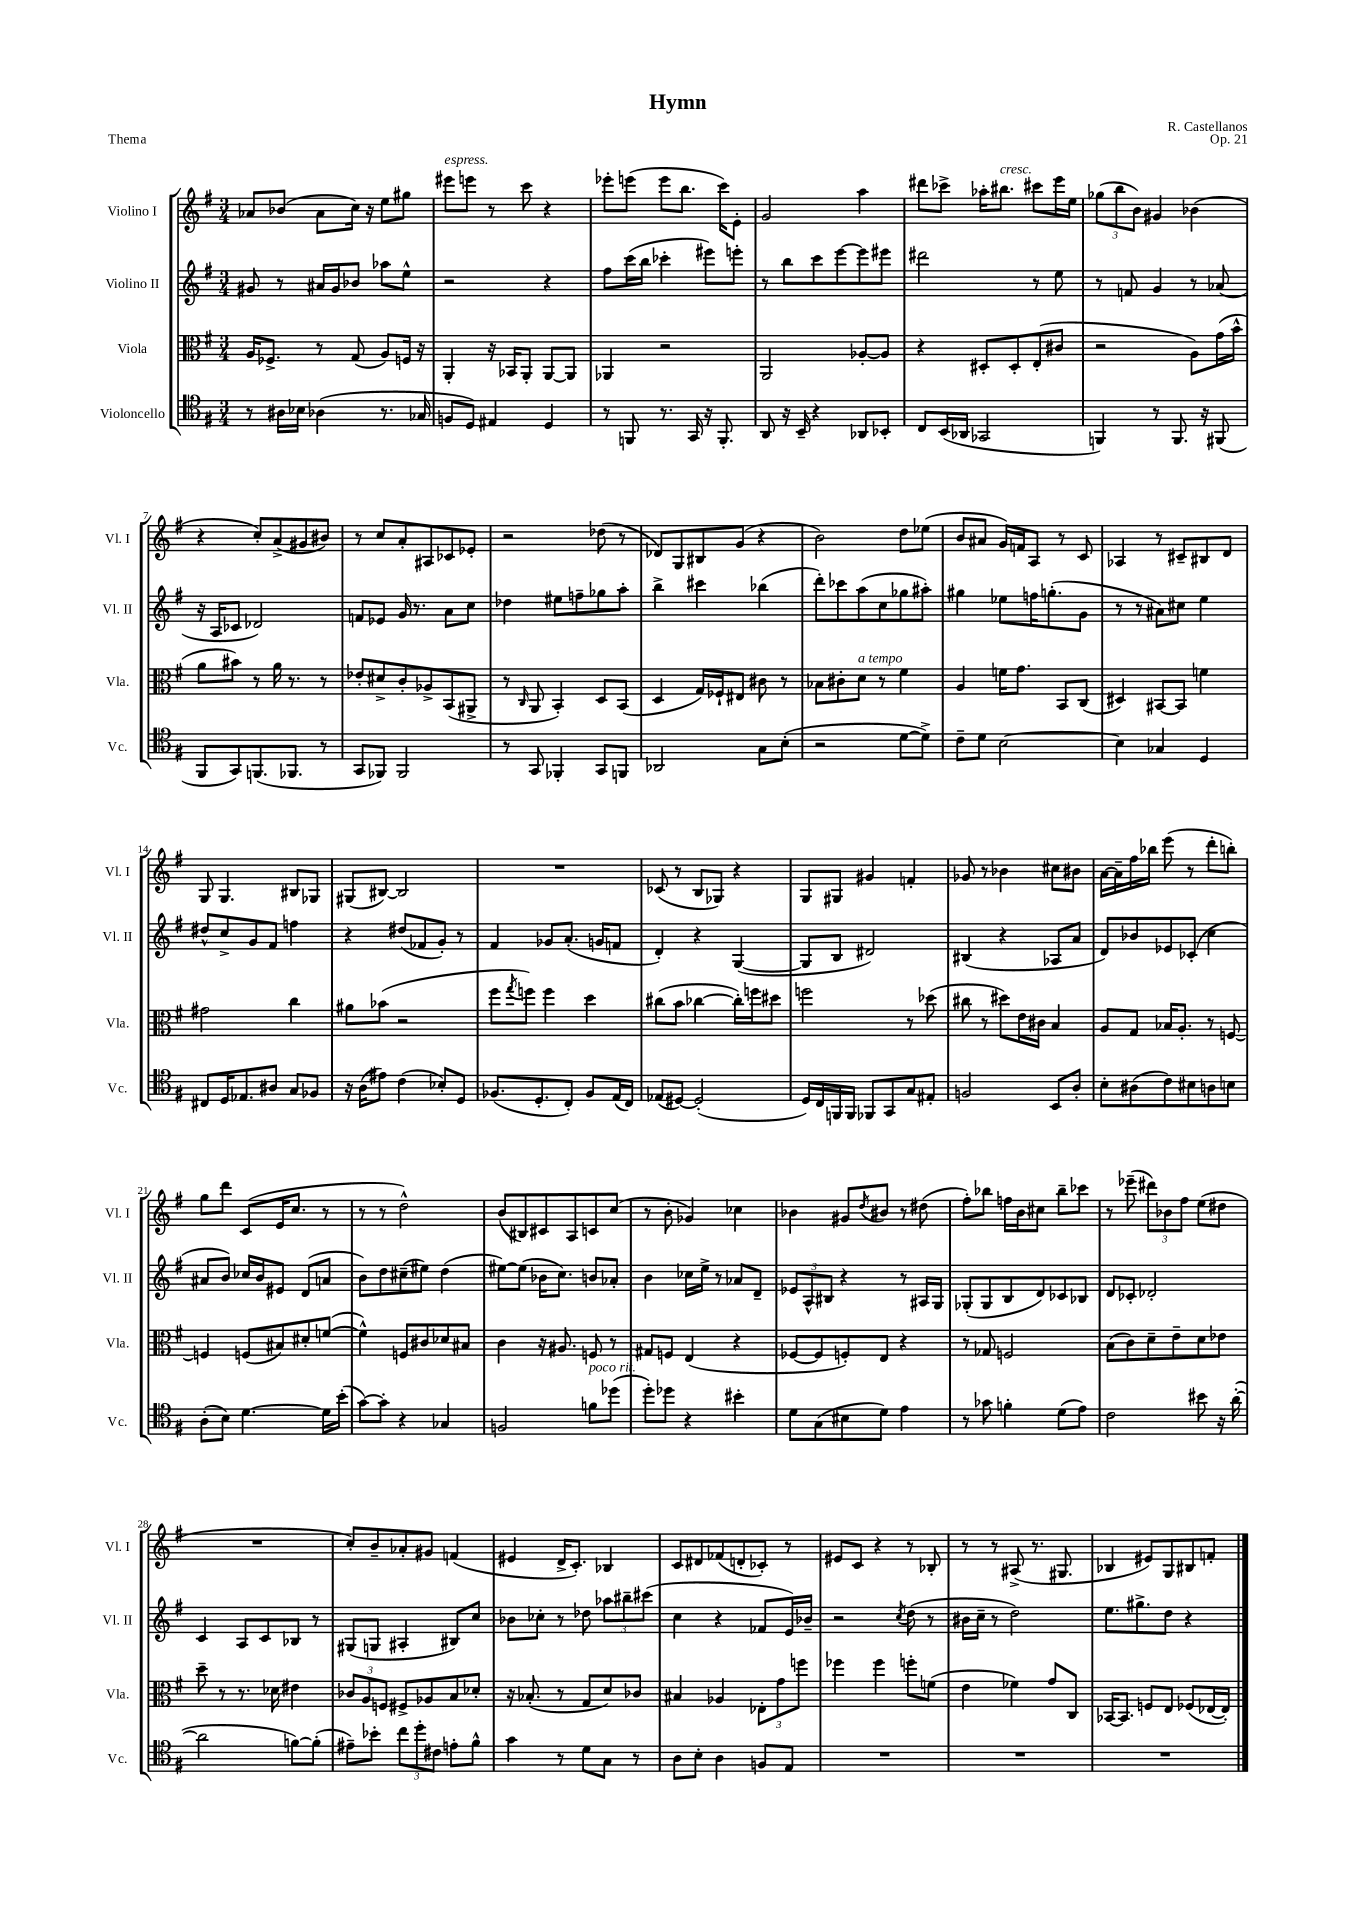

**kern	**kern	**kern	**kern
*staff4	*staff3	*staff2	*staff1
*clefC4	*clefC3	*clefG2	*clefG2
*k[f#]	*k[f#]	*k[f#]	*k[f#]
*M3/4	*M3/4	*M3/4	*M3/4
8r	16A	8g#	8a-
.	8.F-^	.	.
16A#	.	8r	(8b-
16B-	.	.	.
(4A-	8r	16a#	8a-
.	.	16g#	.
.	(8G	8b-	16cc)
.	.	.	16r
8.r	8A)	8aa-	8ee
.	16F	8ee^^	8gg#
16G-	16r	.	.
=	=	=	=
8F	4AA'	2r	8eee#
8D)	.	.	8eee
4E#	16r	.	8r
.	16BB-	.	.
.	8AA'	.	8ccc
4D	[8AA	4r	4r
.	8AA]	.	.
=	=	=	=
8r	4AA-	8ff#	8eee-'
8FF	.	(16ccc	(8eee
.	.	16bb	.
8.r	2r	4ccc-'	8eee
.	.	.	8.bb
16GG	.	.	.
16r	.	8eee#)	.
8.FF'	.	.	16ccc)
.	.	8eee'	8e'
=	=	=	=
8AA	2AA	8r	2g
16r	.	8bb	.
16BB~	.	.	.
4r	.	8ccc	.
.	.	[8eee	.
8AA-	[8A-'	8eee]	4aa
8BB-'	8A-]	8eee#	.
=	=	=	=
8C	4r	2ddd#	8ddd#
(16BB	.	.	8ccc-^
16AA-	.	.	.
2GG-	8D#'	.	16aa-'
.	.	.	8.bb#
.	8D#'	.	.
.	(8E'	8r	8ccc#
.	8c#	8ee	16eee
.	.	.	16ee
=	=	=	=
4FF)	2r	8r	(12gg-
.	.	.	12bb
.	.	8f	.
.	.	.	12b)
8r	.	4g	4g#
8.FF	.	.	.
.	8A)	8r	(4b-
16r	.	.	.
(8FF#	(16g	(8a-	.
.	16b^^	.	.
=	=	=	=
8FF#	8a	16r	4r
.	.	16A	.
8GG)	8b#)	8c-	.
(8.FF	8r	2d-)	8cc')
.	16a	.	(8a^
8.FF-	8.r	.	.
.	.	.	8g#
8r	8r	.	8b#)
=	=	=	=
8GG	8e-'	8f	8r
8FF-)	8d#^	8e-	8cc
2FF-	8c'	16g	8a'
.	.	8.r	.
.	8A-^	.	8A#
.	(8BB	8a	8c-
.	8AA#^	8cc	8e-'
=	=	=	=
8r	8r	4dd-	2r
.	16qqC	.	.
8GG	8AA	.	.
4FF-'	4BB')	8ee#	.
.	.	8ff~	.
8GG	8D	8gg-	(8dd-
8FF	(8BB	8aa'	8r
=	=	=	=
2AA-	4D	4bb^	8d-)
.	.	.	8G
.	16G)	4ccc#	8B#
.	16F-`	.	.
.	8E#	.	(8g
8G	8c#	(4bb-	4r
(8B'	8r	.	.
=	=	=	=
2r	8B-	8ddd')	2b)
.	8c#'	8ccc-	.
.	8d	(8aa	.
.	8r	8cc	.
[8d	4f#	8gg-	8dd
8d^])	.	8aa#')	(8ee-
=	=	=	=
8c~	4A	4gg#	8b
8d	.	.	8a#
[2B	16f	8ee-	16g)
.	8.g	.	16f
.	.	16ff	8A
.	.	(8.gg'	.
.	8BB	.	8r
.	(8C	8g	8c
=	=	=	=
4B]	4D#)	8r	4A-
.	.	8r	.
4G-	[8BB#	8a#)	8r
.	8BB#]	8cc#	8c#~
4D	4f	4ee	8B#
.	.	.	8d
=	=	=	=
8C#	2g#	8dd#^^	8G
16D	.	8cc^	4.G
8.E-	.	.	.
.	.	8g	.
8A#	.	8f#	.
8G	4cc	4ff	8B#
8F-	.	.	8G-
=	=	=	=
16r	8a#	4r	(8G#
(16A	.	.	.
8e#)	(8b-	.	[8B#)
(4c	2r	(8dd#	2B#]
.	.	8f-	.
8B-')	.	8g')	.
8D	.	8r	.
=	=	=	=
(8.F-	8ff#	4f#	2.r
.	8qgg	.	.
.	8ff)	.	.
8.D'	.	.	.
.	4ff	8g-	.
8C')	.	(8.a'	.
8F-	4dd	.	.
.	.	16g	.
(16E	.	8f	.
16C)	.	.	.
=	=	=	=
(8E-	(8cc#	4d')	(8c-
[8D#)	8b	.	8r
(2D#']	[4cc-	4r	8B
.	.	.	8G-)
.	16cc-'])	([4G	4r
.	16ff	.	.
.	8dd#	.	.
=	=	=	=
16D)	2ff	8G]	8G
16C	.	.	.
16FF	.	8B	8G#
16FF	.	.	.
8FF-	.	2d#)	4g#
8GG	.	.	.
8G	8r	.	4f'
8E#'	(8dd-	.	.
=	=	=	=
2F	8cc#	(4B#	8g-
.	8r	.	8r
.	8dd#)	4r	4b-
.	16e	.	.
.	16c#	.	.
8BB	4B	8A-	8cc#
8A'	.	8a	8b#
=	=	=	=
8B'	8A	8d)	[16a
.	.	.	16a~]
(8A#	8G	8b-	16ff#
.	.	.	16bb-
8c)	16B-	8e-	(8eee
.	8.A'	.	.
8B#	.	(8c-'	8r
8A	8r	4cc	8ddd'
8B	[8F	.	8bb')
=	=	=	=
(8A'	4F]	8a#	8gg
8B)	.	8b)	8ddd
[4.d	(8F	16cc-	(8c
.	.	16b	.
.	8B#)	8e#	16e
.	.	.	8.cc
.	8d#'	(8d	.
16d]	([8f	8a	8r
(16b'	.	.	.
=	=	=	=
[8g)	4f^^])	8b)	8r
8g']	.	8dd	8r
4r	8F	(8cc#~	2dd^^)
.	8c#	8ee#)	.
4G-	8d-	(4dd	.
.	8B#	.	.
=	=	=	=
2F	4c	[8ee#)	(8b
.	.	(8ee#]	8B#)
.	16r	16b-	8c#
.	8.A#	8.cc)	.
.	.	.	8A
8f	8F	8b	8c
(8dd-	8r	8a-'	(8cc
=	=	=	=
8dd')	8G#	4b	8r
8dd-	8F	.	8b'
4r	(4E	16cc-	4g-)
.	.	16ee^	.
.	.	8r	.
4b#'	4r	8a-	4cc-
.	.	8d~	.
=	=	=	=
8d	[8F-	12e-	4b-
.	.	12A^^	.
(8G	8F-]	.	.
.	.	12B#	.
8B#	8F')	4r	8g#
.	.	.	8qdd
8d)	8E	.	8b#
4e	4r	8r	8r
.	.	16A#	(8dd#
.	.	16G	.
=	=	=	=
8r	8r	(8G-'	8ff#')
8g-	8G-	8G-	8bb-
4f'	2F	8B	16ff
.	.	.	16b
.	.	8d)	8cc#
(8d	.	8c-	8bb-~
8e)	.	8B-	8ccc-
=	=	=	=
2c	(8B	8d	8r
.	8c)	8c-'	(8eee-~
.	8d~	2d-'	12ddd#)
.	.	.	12b-
.	8e~	.	.
.	.	.	12ff#
8b#	8d	.	(8ee
16r	8e-	.	8dd#
([16a'	.	.	.
=	=	=	=
2a]	8dd~	4c	2.r
.	8r	.	.
.	8.r	8A	.
.	.	8c	.
.	16d-	.	.
[8f)	4e#	8B-	.
(8f']	.	8r	.
=	=	=	=
8e#~)	12c-	(8G#	8cc')
.	12A	.	.
8b-'	.	8G	8b~
.	12F	.	.
12cc	8F#^	4A#'	8a-'
12dd'	.	.	.
.	8A-	.	8g#
12c#	.	.	.
8e'	8B	8B#)	(4f
8f#^^	8d-'	8cc	.
=	=	=	=
4g	16r	8b-	4e#
.	(8.B-'	.	.
.	.	8cc-'	.
8r	8r	8r	16d^
.	.	.	8.c')
8d	8G	8dd-	.
8G	8d)	12aa-	4B-
.	.	12bb#~	.
8r	8c-	.	.
.	.	(12ccc#	.
=	=	=	=
8A	4B#	4cc	8c
8B'	.	.	8d#
4A	4A-	4r	(8f-
.	.	.	8d'
8F	12E-'	8f-	8c-')
.	12g	.	.
8E	.	16e)	8r
.	12ff	.	.
.	.	16b-~	.
=	=	=	=
2.r	4ff-	2r	8e#
.	.	.	8c
.	4ff-	.	4r
.	.	8qcc	.
.	8ff'	(8dd	8r
.	(8f	8r	8B-'
=	=	=	=
2.r	4e	16b#	8r
.	.	16cc~	.
.	.	8r	8r
.	4f-)	2dd)	(8A#^
.	.	.	8.r
.	8g	.	.
.	.	.	8.G#
.	8C	.	.
=	=	=	=
2.r	[16BB-	8.ee	4B-
.	8.BB-]	.	.
.	.	8.gg#^	.
.	8F	.	8e#)
.	8E	8dd	8G
.	(8F-	4r	8B#
.	[16E-	.	8f'
.	16E-'])	.	.
==	==	==	==
*-	*-	*-	*-
